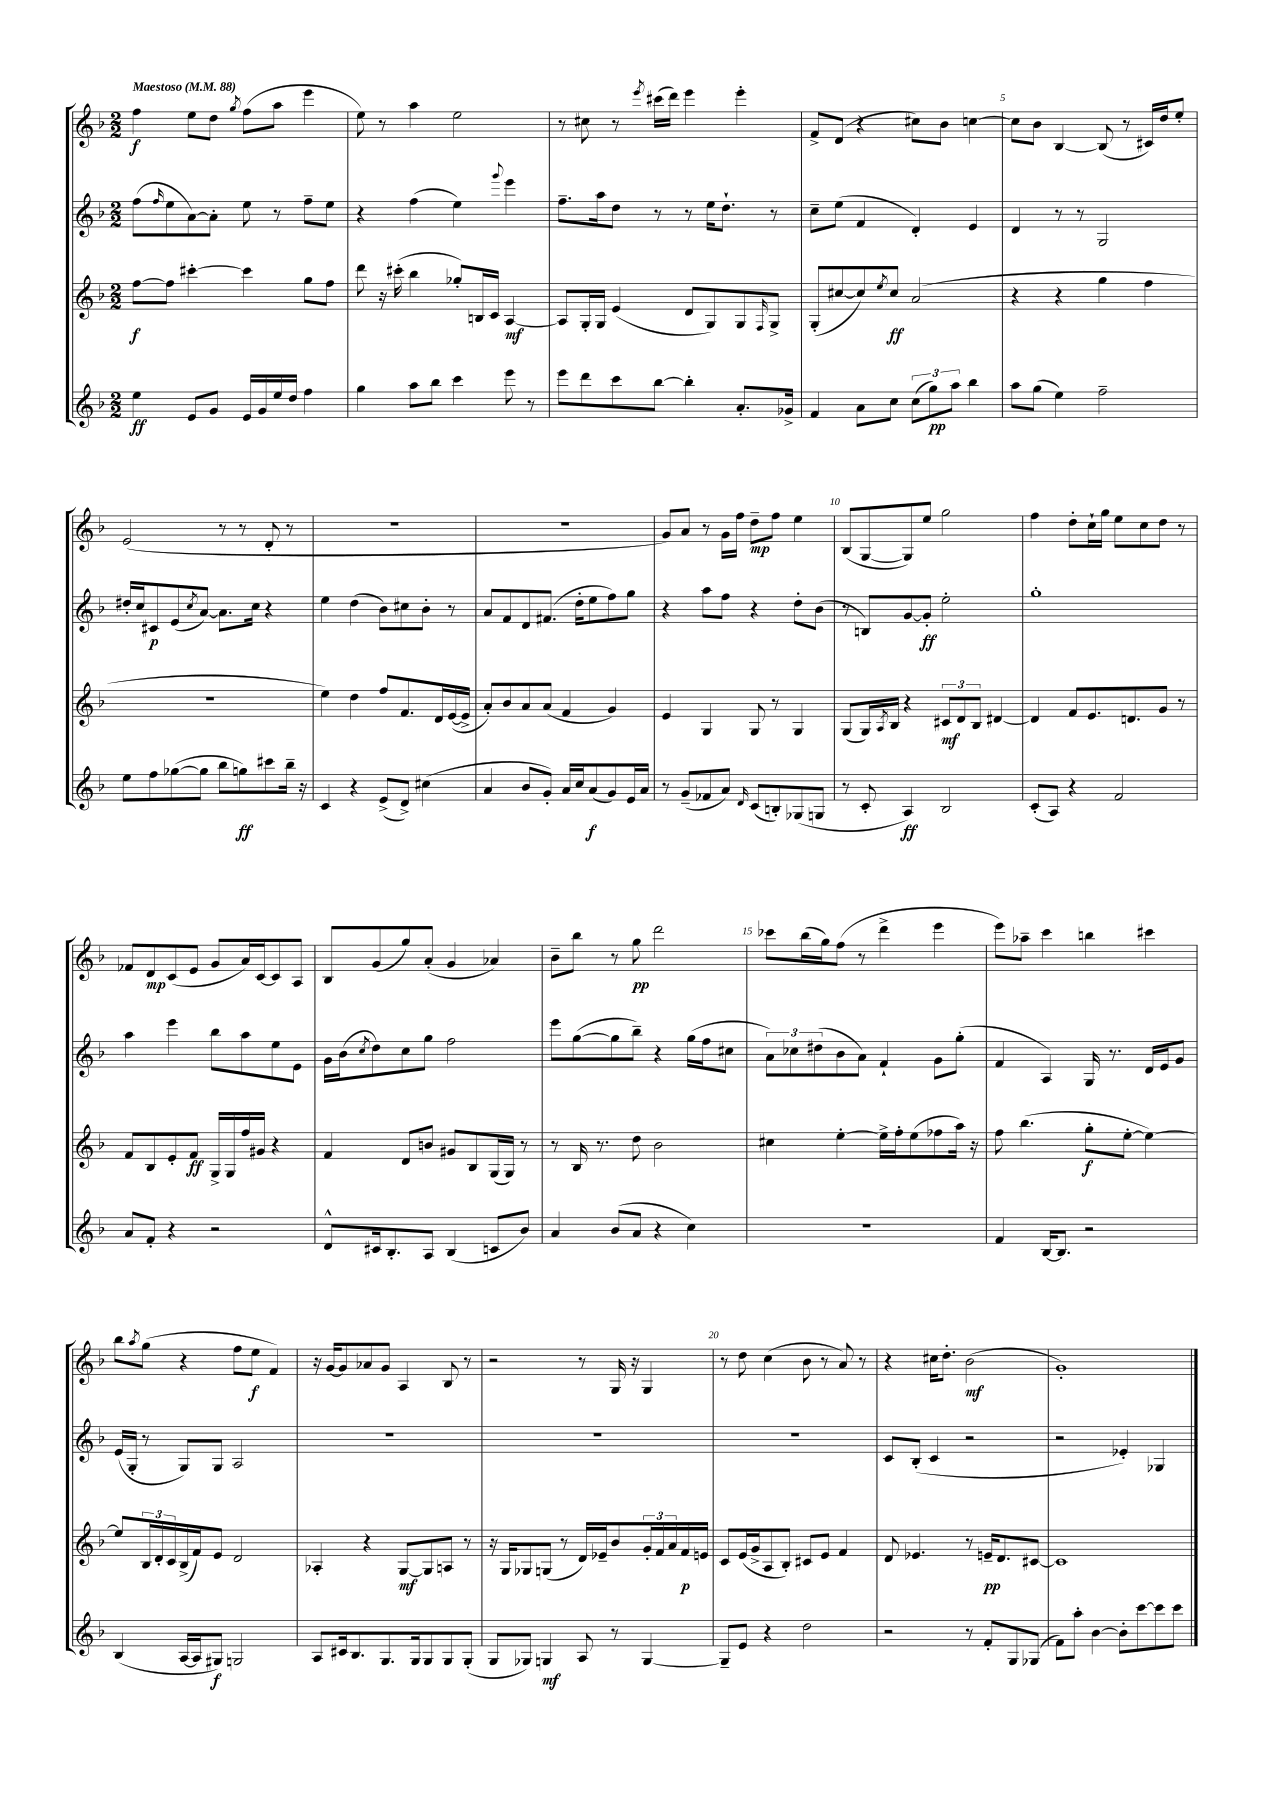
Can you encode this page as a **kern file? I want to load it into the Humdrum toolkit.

**kern	**dynam	**kern	**dynam	**kern	**dynam	**kern	**dynam
*part4	*part4	*part3	*part3	*part2	*part2	*part1	*part1
*staff4	*staff4	*staff3	*staff3	*staff2	*staff2	*staff1	*staff1
*clefG2	*	*clefG2	*	*clefG2	*	*clefG2	*
*k[b-]	*	*k[b-]	*	*k[b-]	*	*k[b-]	*
*M2/2	*	*M2/2	*	*M2/2	*	*M2/2	*
*MM88	*	*MM88	*	*MM88	*	*MM88	*
=1	=1	=1	=1	=1	=1	=1	=1
!	!	!	!	!	!	!LO:TX:a:B:t=Maestoso	!
4ee\	ff	[8ff\L	f	(8ff\L	.	4ff\	f
.	.	.	.	16qqff/	.	.	.
.	.	8ff\J]	.	8ee\	.	.	.
8e/L	.	[4ccc#X'\	.	[8a\)	.	8ee\L	.
8g/J	.	.	.	8a'\J]	.	8dd\J	.
.	.	.	.	.	.	8qgg/	.
16e/LL	.	4ccc#\]	.	8ee\	.	(8ff\L	.
16g/	.	.	.	.	.	.	.
16ee/	.	.	.	8r	.	8aa\J	.
16dd/JJ	.	.	.	.	.	.	.
4ff\	.	8gg\L	.	8ff~\L	.	4eee\	.
.	.	8ff\J	.	8ee\J	.	.	.
=2	=2	=2	=2	=2	=2	=2	=2
4gg\	.	8ddd\	.	4r	.	8ee\)	.
.	.	16r	.	.	.	8r	.
.	.	(16ccc#X'\	.	.	.	.	.
8aa\L	.	4bb-\	.	(4ff\	.	4aa\	.
8bb-\J	.	.	.	.	.	.	.
4ccc\	.	8gg-X'/L)	.	4ee\)	.	2ee\	.
.	.	16Bn/L	.	.	.	.	.
.	.	16c/JJ	.	.	.	.	.
.	.	.	.	8qqggg/	.	.	.
8eee\	.	[4A/	mf	4eee\	.	.	.
8r	.	.	.	.	.	.	.
=3	=3	=3	=3	=3	=3	=3	=3
8eee\L	.	8A/L]	.	8.ff~\L	.	8r	.
8ddd\	.	16G'/L	.	.	.	8cc#X\	.
.	.	16G/JJ	.	16aa\k	.	.	.
8ccc\	.	(4e/	.	8dd\J	.	8r	.
.	.	.	.	.	.	8qeee/	.
[8bb-\J	.	.	.	8r	.	(16ccc#X\LL	.
.	.	.	.	.	.	16ddd\JJ)	.
4bb-'\]	.	8d/L	.	8r	.	4eee\	.
.	.	8G/)	.	16ee\KL	.	.	.
.	.	.	.	8.dd`\J	.	.	.
8.a'/L	.	8G/	.	.	.	4eee'\	.
.	.	16qqF/	.	.	.	.	.
.	.	8G^/J	.	8r	.	.	.
16g-X^/Jk	.	.	.	.	.	.	.
=4	=4	=4	=4	=4	=4	=4	=4
4f/	.	(8G'/L	.	8cc~\L	.	8f^/L	.
.	.	[8cc#X/	.	(8ee\J	.	(8d/J	.
8a\L	.	8cc#/])	.	4f/	.	4r	.
.	.	8qee/	.	.	.	.	.
8cc\J	.	8cc#/J	ff	.	.	.	.
(12cc\L	.	(2a/	.	4d'/)	.	8cc#X\L)	.
12gg\)	pp	.	.	.	.	.	.
.	.	.	.	.	.	8b-\J	.
12aa\J	.	.	.	.	.	.	.
4bb-\	.	.	.	4e/	.	[4ccn\	.
=5	=5	=5	=5	=5	=5	=5	=5
8aa\L	.	4r	.	4d/	.	8cc\L]	.
(8gg\J	.	.	.	.	.	8b-\J	.
4ee\)	.	4r	.	8r	.	[4B-/	.
.	.	.	.	8r	.	.	.
2ff~\	.	4gg\	.	2G/	.	(8B-/]	.
.	.	.	.	.	.	8r	.
.	.	4ff\	.	.	.	16c#X/LL)	.
.	.	.	.	.	.	16dd/J	.
.	.	.	.	.	.	8ee'/J	.
!!LO:LB:g=z
=6	=6	=6	=6	=6	=6	=6	=6
8ee\L	.	1r	.	16dd#X'/LL	.	(2e/	.
.	.	.	.	16cc/J	.	.	.
8ff\	.	.	.	8c#X/	p	.	.
([8gg-X\	.	.	.	(8e/	.	.	.
.	.	.	.	8qcc/	.	.	.
8gg-\J]	.	.	.	[8a/J)	.	.	.
8bb-\L	.	.	.	8.a\L]	.	8r	.
8ggn\)	ff	.	.	.	.	8r	.
.	.	.	.	16cc\Jk	.	.	.
8ccc#X\	.	.	.	4r	.	8d'/	.
16bb-~\Jk	.	.	.	.	.	8r	.
16r	.	.	.	.	.	.	.
=7	=7	=7	=7	=7	=7	=7	=7
4c/	.	4ee\)	.	4ee\	.	1r	.
4r	.	4dd\	.	(4dd\	.	.	.
(8e^/L	.	8ff/L	.	8b-\L)	.	.	.
8d^/J)	.	8.f/	.	8cc#X\	.	.	.
(4cc#X\	.	.	.	8b-'\J	.	.	.
.	.	16d/L	.	.	.	.	.
.	.	([16e/	.	8r	.	.	.
.	.	16e^/JJ]	.	.	.	.	.
=8	=8	=8	=8	=8	=8	=8	=8
4a/	.	8a'/L)	.	8a/L	.	1r	.
.	.	8b-/	.	8f/	.	.	.
8b-/L	.	8a/	.	8d/	.	.	.
8g'/J)	.	(8a/J	.	(8.f#X/J	.	.	.
16a/LL	.	4f/	.	.	.	.	.
16cc/J	.	.	.	16dd'\KL	.	.	.
(8a/	f	.	.	8ee\	.	.	.
8g/)	.	4g/)	.	8ff\)	.	.	.
16e/L	.	.	.	8gg\J	.	.	.
16a/JJ	.	.	.	.	.	.	.
=9	=9	=9	=9	=9	=9	=9	=9
8r	.	4e/	.	4r	.	8g/L)	.
(8g~/L	.	.	.	.	.	8a/J	.
8f-X/	.	4G/	.	8aa\L	.	8r	.
8a/J)	.	.	.	8ff\J	.	16g\LL	.
.	.	.	.	.	.	16ff\JJ	.
16qqd/	.	.	.	.	.	.	.
(8c/L	.	8G/	.	4r	.	8dd~\L	mp
8Bn'/)	.	8r	.	.	.	8ff\J	.
(8G-X/	.	4G/	.	8dd'\L	.	4ee\	.
8Gn/J	.	.	.	(8b-\J	.	.	.
=10	=10	=10	=10	=10	=10	=10	=10
8r	.	(8G/L	.	8r	.	(8B-/L	.
8c'/	.	16G/L)	.	8Bn/L)	.	[8G/	.
.	.	8qA/	.	.	.	.	.
.	.	16B-/JJ	.	.	.	.	.
4A/)	ff	4r	.	[8g/	.	8G/])	.
.	.	.	.	8g'/J]	ff	8ee/J	.
2B-/	.	12c#X/L	mf	2ee'\	.	2gg\	.
.	.	12d/	.	.	.	.	.
.	.	12B-/J	.	.	.	.	.
.	.	[4d#X/	.	.	.	.	.
=11	=11	=11	=11	=11	=11	=11	=11
(8c'/L	.	4d#/]	.	1gg'	.	4ff\	.
8A/J)	.	.	.	.	.	.	.
4r	.	8f/L	.	.	.	8dd'\L	.
.	.	8.e/	.	.	.	16cc`\L	.
.	.	.	.	.	.	16gg\JJ	.
2f/	.	.	.	.	.	8ee\L	.
.	.	8.dn/	.	.	.	.	.
.	.	.	.	.	.	8cc\	.
.	.	8g/J	.	.	.	8dd\J	.
.	.	8r	.	.	.	8r	.
!!LO:LB:g=z
=12	=12	=12	=12	=12	=12	=12	=12
8a/L	.	8f/L	.	4aa\	.	8f-X/L	.
8f'/J	.	8B-/	.	.	.	8d/	mp
4r	.	8e'/	.	4eee\	.	(8c/	.
.	.	8f/J	ff	.	.	8e/J	.
2r	.	16G^/LL	.	8bb-\L	.	8g/L	.
.	.	16G/	.	.	.	.	.
.	.	16ff/	.	8aa\	.	16a/L)	.
.	.	16g#X/JJ	.	.	.	[16c/J	.
.	.	4r	.	8ee\	.	8c/]	.
.	.	.	.	8e\J	.	8A/J	.
=13	=13	=13	=13	=13	=13	=13	=13
8d^^/L	.	4f/	.	16g\LL	.	8B-/L	.
.	.	.	.	(16b-\J	.	.	.
.	.	.	.	8qcc/	.	.	.
16c#X/k	.	.	.	8dd\)	.	(8g/	.
8.B-'/	.	.	.	.	.	.	.
.	.	8d/L	.	8cc\	.	8gg/)	.
8A/J	.	8bn/J	.	8gg\J	.	(8a'/J	.
(4B-/	.	8g#X/L	.	2ff\	.	4g/	.
.	.	8B-/	.	.	.	.	.
8cn/L	.	(16G/L	.	.	.	4a-X/)	.
.	.	16G/JJ)	.	.	.	.	.
8b-/J)	.	8r	.	.	.	.	.
=14	=14	=14	=14	=14	=14	=14	=14
4a/	.	8r	.	8eee\L	.	8b-~\L	.
.	.	16B-/	.	([8gg\	.	8bb-\J	.
.	.	8.r	.	.	.	.	.
(8b-/L	.	.	.	8gg\]	.	8r	.
8a/J	.	8dd\	.	8bb-~\J)	.	8gg\	pp
4r	.	2b-\	.	4r	.	2ddd\	.
4cc\)	.	.	.	(16gg\LL	.	.	.
.	.	.	.	16ff\J	.	.	.
.	.	.	.	8cc#X\J	.	.	.
=15	=15	=15	=15	=15	=15	=15	=15
1r	.	4cc#X\	.	12a\L)	.	8ccc-X\L	.
.	.	.	.	12cc-X\	.	.	.
.	.	.	.	.	.	(16bb-\L	.
.	.	.	.	(12dd#X\	.	.	.
.	.	.	.	.	.	16gg\J)	.
.	.	[4ee'\	.	8b-\	.	(8ff\J	.
.	.	.	.	8a\J)	.	8r	.
.	.	16ee^\LL]	.	4f`/	.	4ddd^\	.
.	.	16ff'\J	.	.	.	.	.
.	.	(8ee\	.	.	.	.	.
.	.	8ff-X\	.	8g\L	.	4eee\	.
.	.	16aa\Jk)	.	(8gg'\J	.	.	.
.	.	16r	.	.	.	.	.
=16	=16	=16	=16	=16	=16	=16	=16
4f/	.	8ff\	.	4f/	.	8eee\L)	.
.	.	(4.bb-\	.	.	.	8aa-X~\J	.
[16B-/KL	.	.	.	4A/)	.	4ccc\	.
8.B-/J]	.	.	.	.	.	.	.
2r	.	8gg'\L	f	16G/	.	4bbn\	.
.	.	.	.	8.r	.	.	.
.	.	[8ee'\J	.	.	.	.	.
.	.	4ee\_)	.	16d/LL	.	4ccc#X\	.
.	.	.	.	16e/J	.	.	.
.	.	.	.	8g/J	.	.	.
!!LO:LB:g=z
=17	=17	=17	=17	=17	=17	=17	=17
(4B-/	.	8ee/L]	.	(16e/LL	.	8bb-\L	.
.	.	.	.	16G'/JJ	.	.	.
.	.	.	.	.	.	8qaa/	.
.	.	24B-/L	.	8r	.	(8gg\J	.
.	.	24d'/	.	.	.	.	.
.	.	24c/	.	.	.	.	.
[16A/LL	.	(16B-^/	.	8G/L)	.	4r	.
16A/J]	.	16f/J)	.	.	.	.	.
8G#X/J)	f	8e/J	.	8G/J	.	.	.
2Gn/	.	2d/	.	2A/	.	8ff\L	.
.	.	.	.	.	.	8ee\J	f
.	.	.	.	.	.	4f/)	.
=18	=18	=18	=18	=18	=18	=18	=18
8A/L	.	4A-X'/	.	1r	.	16r	.
.	.	.	.	.	.	[16g/KL	.
16c#X/k	.	.	.	.	.	8g/]	.
8.B-/	.	.	.	.	.	.	.
.	.	4r	.	.	.	8a-X/	.
8.G/	.	.	.	.	.	8g/J	.
.	.	[8G/L	mf	.	.	4A/	.
16G/k	.	.	.	.	.	.	.
8G/	.	8G/]	.	.	.	.	.
8G/	.	8An/J	.	.	.	8B-/	.
(8G'/J	.	8r	.	.	.	8r	.
=19	=19	=19	=19	=19	=19	=19	=19
8G/L	.	16r	.	1r	.	2r	.
.	.	16G/KL	.	.	.	.	.
8G-X/J)	.	8G-X/	.	.	.	.	.
4Gn/	mf	(8Gn/J	.	.	.	.	.
.	.	8r	.	.	.	.	.
8A/	.	16d/LL)	.	.	.	8r	.
.	.	16e-X~/J	.	.	.	.	.
8r	.	8b-/	.	.	.	16G/	.
.	.	.	.	.	.	16r	.
[4G/	.	24g'/L	.	.	.	4G/	.
.	.	24f/	.	.	.	.	.
.	.	24a/	.	.	.	.	.
.	.	16f/	p	.	.	.	.
.	.	16en/JJ	.	.	.	.	.
=20	=20	=20	=20	=20	=20	=20	=20
8G~/L]	.	8c/L	.	1r	.	8r	.
8e/J	.	(16e/L	.	.	.	8dd\	.
.	.	16g^/J	.	.	.	.	.
4r	.	8A/	.	.	.	(4cc\	.
.	.	8B-'/J)	.	.	.	.	.
2dd\	.	8c#X/L	.	.	.	8b-\	.
.	.	8e/J	.	.	.	8r	.
.	.	4f/	.	.	.	8a/)	.
.	.	.	.	.	.	8r	.
=21	=21	=21	=21	=21	=21	=21	=21
2r	.	8d/	.	8c/L	.	4r	.
.	.	4.e-X/	.	(8B-'/J	.	.	.
.	.	.	.	4c/	.	16cc#X\KL	.
.	.	.	.	.	.	8.dd'\J	.
8r	.	8r	.	2r	.	(2b-\	mf
8f'/L	.	16en~/KL	pp	.	.	.	.
.	.	8.d/	.	.	.	.	.
8G/	.	.	.	.	.	.	.
(8G-X/J	.	[8c#X/J	.	.	.	.	.
=22	=22	=22	=22	=22	=22	=22	=22
8f\L)	.	1c#]	.	2r	.	1g')	.
8aa'\J	.	.	.	.	.	.	.
[4b-\	.	.	.	.	.	.	.
8b-'\L]	.	.	.	4e-X'/)	.	.	.
[8ccc\	.	.	.	.	.	.	.
8ccc\]	.	.	.	4G-X/	.	.	.
8ccc\J	.	.	.	.	.	.	.
==	==	==	==	==	==	==	==
*-	*-	*-	*-	*-	*-	*-	*-
